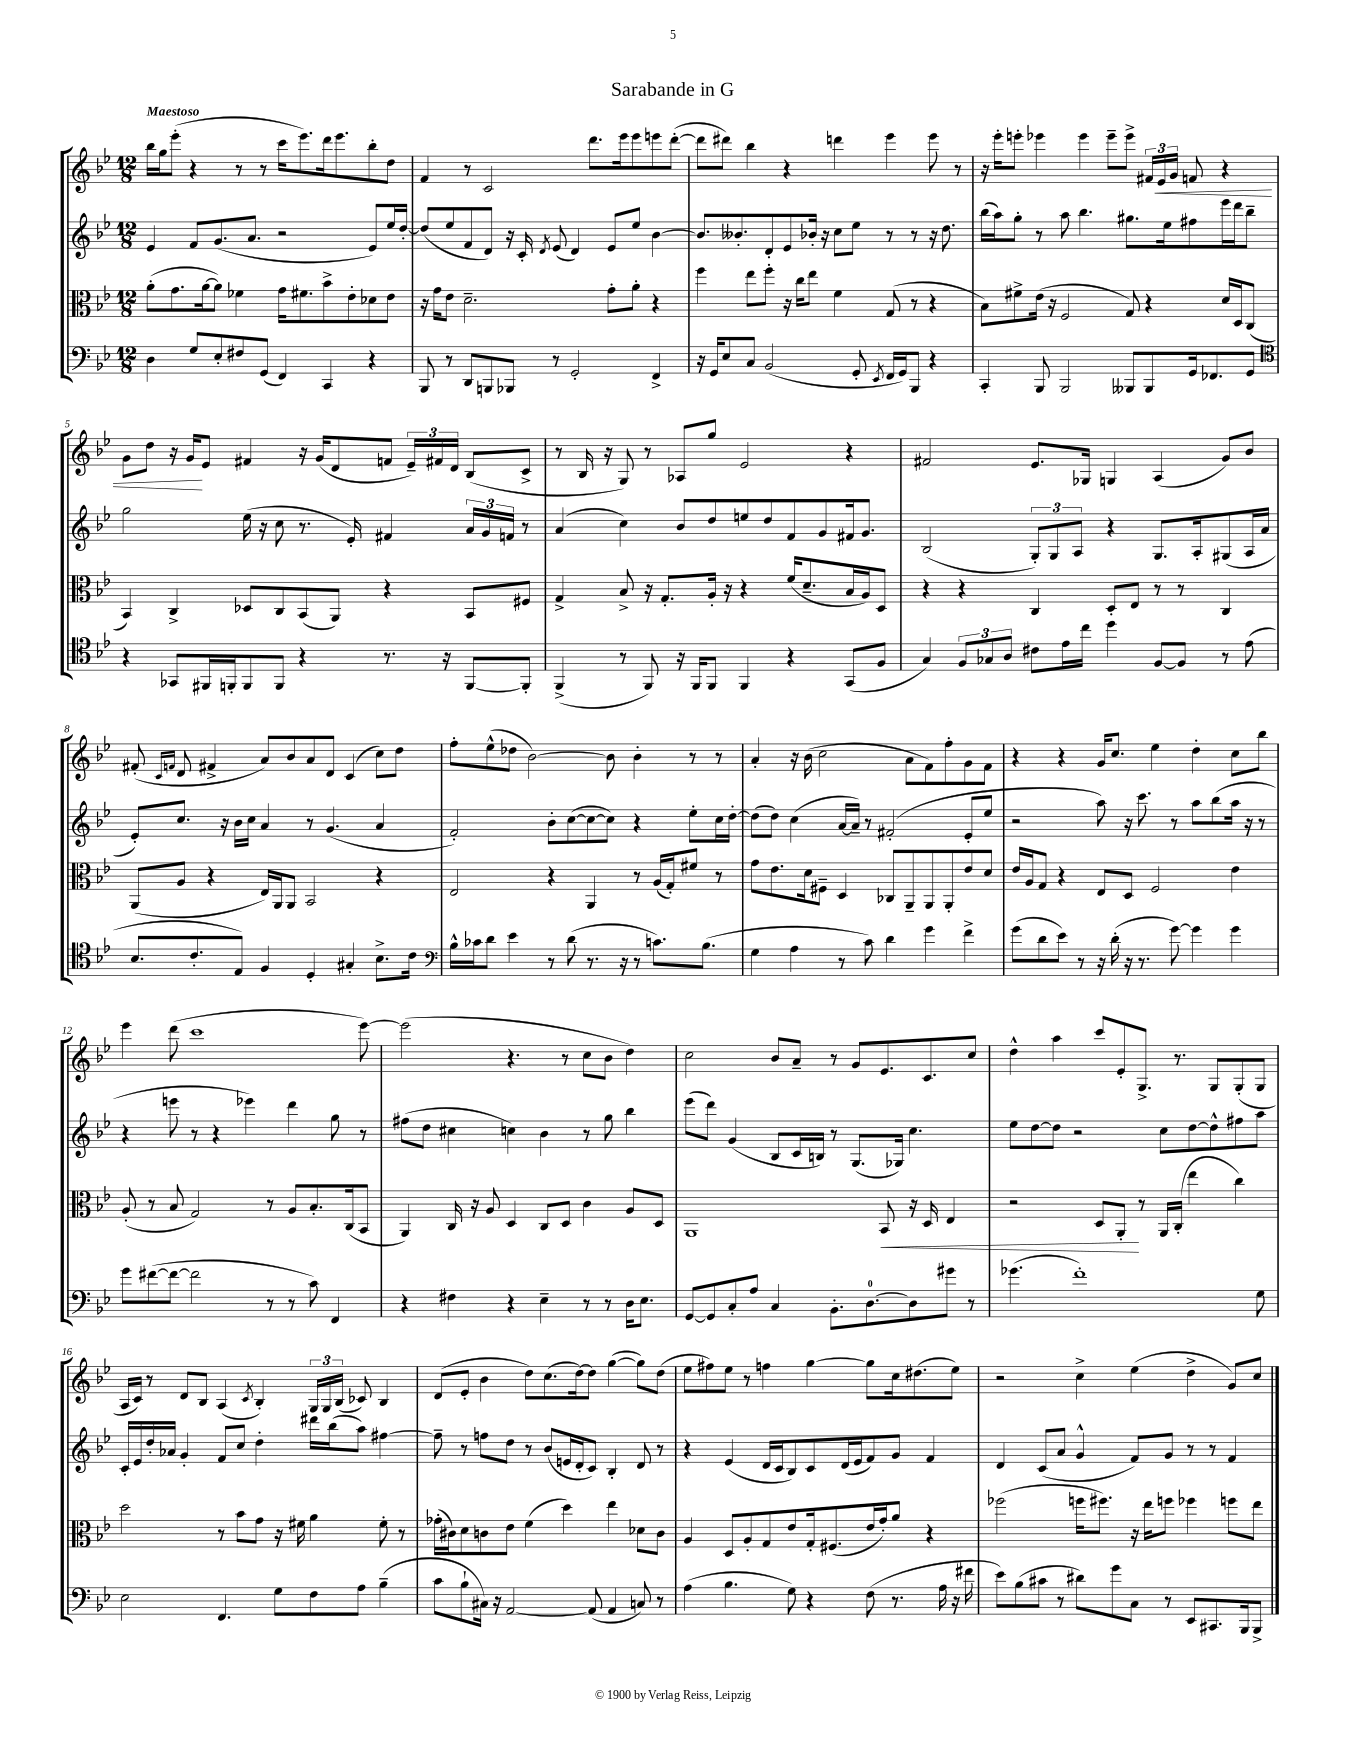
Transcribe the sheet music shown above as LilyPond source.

\header { title = "Sarabande in G" }
<<
\new StaffGroup <<
\new Staff = "s0" {
    \clef treble \key bes \major \numericTimeSignature \time 12/8 \tempo "Maestoso"
    \autoBeamOff bes''16[ g''16 ees'''8]-.( r4 r8 r8 c'''16[ ees'''8.) d'''16 ees'''8. bes''8-. d''8] |
    f'4 r8 c'2 d'''8.[ ees'''16 ees'''8 e'''8 d'''8]~-.( |
    d'''8[ dis'''8]) bes''4 r4 d'''4 ees'''4 ees'''8 r8 |
    r16 ees'''16[-. e'''8]-. ees'''4 ees'''4 ees'''8[-- ees'''8]-> \tuplet 3/2 { fis'16[ ees'16\< g'16] } f'8 r4 |
    g'8[ d''8] r16 g'16[\! ees'8] fis'4 r16 g'16[( d'8 f'8] \tuplet 3/2 { ees'16[--) fis'16 d'16] } bes8[( c'8]-> |
    r8 bes16 r16 g8) r8 aes8[ g''8] ees'2 r4 |
    fis'2 ees'8.[ ges16] g4 a4( g'8[) bes'8] |
    fis'8-.( \grace { c'16[ f'16] } d'8 fis'4-> a'8[) bes'8 a'8 d'8] c'4( c''8[) d''8] |
    f''8[-. ees''8-^( des''8] bes'2~) bes'8 bes'4-. r8 r8 |
    a'4-. r16 bes'16( c''2 a'8[ f'8) f''8-. g'8 f'8] |
    r4 r4 g'16[ c''8.] ees''4 d''4-. c''8[ bes''8] |
    ees'''4 d'''8( c'''1 ees'''8~) |
    ees'''2( r4. r8 c''8[ bes'8] d''4) |
    c''2 bes'8[ a'8]-- r8 g'8[ ees'8. c'8. c''8] |
    d''4-^ a''4 c'''8[ ees'8-. g8.]-> r8. g8[ g8-.( g8] |
    a16[ c'16]) r8 d'8[ bes8] a4( \acciaccatura { c'8 } bes4-.) \tuplet 3/2 { g16[ g16 bes16]( } ces'8) bes4 |
    d'8[( ees'8]-. bes'4 d''8[) c''8.( d''16~) d''8] g''4~( g''8[) d''8]( |
    ees''8[ fis''8) ees''8] r8 f''4 g''4~ g''8[ c''16 dis''8.( ees''8]) |
    r2 c''4-> ees''4( d''4-> g'8[) c''8] \bar "|." |
}
\new Staff = "s1" {
    \clef treble \key bes \major \numericTimeSignature \time 12/8
    \autoBeamOff ees'4 f'8[ g'8.( a'8.] r2 ees'8[) ees''16 d''16]~-. |
    d''8[( ees''8 f'8 d'8]) r16 c'16-. \acciaccatura { d'8 } ees'8( d'4) ees'8[ ees''8] bes'4~ |
    bes'8.[ beses'8.-. d'8-. ees'8 bes'16]-. r16 c''8[ ees''8] r8 r8 r16 d''8. |
    bes''16[( a''16) g''8]-. r8 a''8 bes''4. gis''8.[ ees''16 fis''8 ees'''16 d'''16 bes''8]-- |
    g''2 ees''16( r16 c''8 r8. ees'16-.) fis'4 \tuplet 3/2 { a'16[ g'16 f'16] } r8 |
    a'4( c''4) bes'8[ d''8 e''8 d''8 f'8 g'8 fis'16 g'8.] |
    bes2( \tuplet 3/2 { g8[-.) g8 a8] } r4 g8.[ a16-. gis8( a16 a'16] |
    ees'8[-.) c''8.] r16 bes'16[ c''16] a'4 r8 g'4.( a'4 |
    f'2-.) bes'8[-. c''8~( c''8~ c''8]) r4 ees''8[-. c''16 d''16]~-. |
    d''8[( d''8]) c''4( a'16[~ a'16]--) r8 fis'2-.( ees'8[-. ees''8] |
    r2 a''8) r16 c'''8. r8 a''8[ bes''8( a''16] r16 r8 |
    r4 e'''8 r8 r4 ees'''4) d'''4 g''8 r8 |
    fis''8[( d''8] cis''4 c''4) bes'4 r8 g''8 bes''4 |
    ees'''8[( d'''8]) g'4( bes8[ c'16 b16]) r8 g8.[( ges16]) c''4. |
    ees''8[ d''8~ d''8] r2 c''8[ d''8~ d''8-^ fis''8 a''8] |
    c'16[-. ees'16 d''16-. aes'16] g'4-. f'8[ c''8] d''4-. dis'''16[ bes''16( a''8]) fis''4~ |
    fis''8-- r8 f''8[ d''8] r8 bes'8[( e'16 d'16-. c'8]) bes4-. d'8 r8 |
    r4 ees'4( d'16[ c'16 bes8) c'8 d'16( ees'16 f'8) g'8] f'4 |
    d'4 c'8[( a'8] g'4-^ f'8[) g'8] r8 r8 f'4 \bar "|." |
}
\new Staff = "s2" {
    \clef alto \key bes \major \numericTimeSignature \time 12/8
    \autoBeamOff a'8[-.( g'8. a'16~ a'8]) fes'4 g'16[ fis'8. bes'8-> ees'8-. des'8 ees'8] |
    r16 g'16[ ees'8] d'2.-- g'8[-. a'8]-. r4 |
    f''4 ees''8[ f''8]-. r16 c''16[ ees''8] f'4 g8( r8 r4 |
    bes8[) fis'8-> ees'16]( r16 f2 g8) r4 d'16[ d16 c8]( |
    bes,4) c4-> des8[ c8 bes,8( a,8]) r4 bes,8[ fis8] |
    g4-> bes8-> r16 g8.[-. a16]-. r16 r4 f'16[( d'8.-- bes16 a16) d8] |
    r4 r4 c4 d8[-. ees8] r8 r8 c4 |
    a,8[( a8] r4 ees16[) a,16 a,8] bes,2 r4 |
    ees2 r4 a,4 r8 a16[( g16-.) fis'8] r8 |
    g'8[ ees'8. d'16 fis8]-- d4 ces8[ a,8-- a,8 a,8-. ees'8 d'8] |
    ees'16[ a16 g8] r4 ees8[ d8] f2 ees'4 |
    a8-.( r8 bes8 g2) r8 a8[ bes8.-. c16( bes,8] |
    a,4) c16 r16 a8 d4 c8[ d8] c'4 a8[ d8] |
    a,1 bes,8\< r16 d16 ees4 |
    r2 d8[ a,8]-.\! r8 a,16[ c16]-.( ees''4 c''4) |
    d''2 r8 bes'8[ g'8] r16 fis'16 a'4 fis'8-. r8 |
    ges'16[-.( cis'16) d'8 c'8 ees'8] f'4( d''4) ees''4 des'8[ c'8] |
    a4 d8[ a8-. g8 ees'8 g16-. fis8.( ees'16 g'16-.) a'8] r4 |
    fes''2( f''16[ fis''8.]) r16 ees''16[ f''8] fes''4 f''8[ ees''8] \bar "|." |
}
\new Staff = "s3" {
    \clef bass \key bes \major \numericTimeSignature \time 12/8
    \autoBeamOff d4 g8[ ees8-. fis8 g,8]( f,4) c,4 r4 |
    bes,,8 r8 d,8[ b,,8 bes,,8] r8 g,2-. f,4-> |
    r16 g,16[ ees8 c8] bes,2( g,8-. \acciaccatura { ees,8 } f,16[ g,16) bes,,8] r4 |
    c,4-. bes,,8 bes,,2 beses,,8[ beses,,8 g,16 fes,8. g,8] |
    \clef tenor r4 ges,8[ fis,16 f,16-. f,8 f,8] r4 r8. r16 f,8[~ f,8]-. |
    f,4->( r8 f,8) r16 f,16[ f,8] f,4 r4 g,8[( f8] |
    g4) \tuplet 3/2 { f8[ ges8 a8] } cis'8[ ees'16 c''16] d''4 f8[~ f8] r8 ees'8( |
    bes8.[ c'8.-. ees8]) f4 d4-. gis4-. bes8.[-> c'16] |
    \clef bass bes16[-^ ces'16 d'8] ees'4 r8 d'8( r8. r16 r8 c'8.[) bes8.]( |
    g4 a4 r8 c'8) d'4 g'4 f'4-> |
    g'8[( d'8 ees'8]) r8 r16 d'16-.( r16 r8. g'8~) g'4 g'4 |
    g'8[ fis'8~( fis'8]~ fis'2 r8 r8 c'8) f,4 |
    r4 fis4 r4 ees4-- r8 r8 d16[ ees8.] |
    g,8[~ g,8 c8-. a8] c4 bes,8.[-. d8.-0~ d8 gis'8] r8 |
    ges'4.( f'1-.) g8 |
    ees2 f,4. g8[ f8 a8] bes4--( |
    c'8[ bes8-! cis16]) r16 a,2~ a,8( a,4 c8) r8 |
    a4( bes4. g8) r4 f8( r8. a16 r16 fis'16 |
    ees'8[) bes8( cis'8] r8 dis'8[) g'8 c8] r8 ees,8[ cis,8. bes,,16 bes,,8]-> \bar "|." |
}
>>
>>
